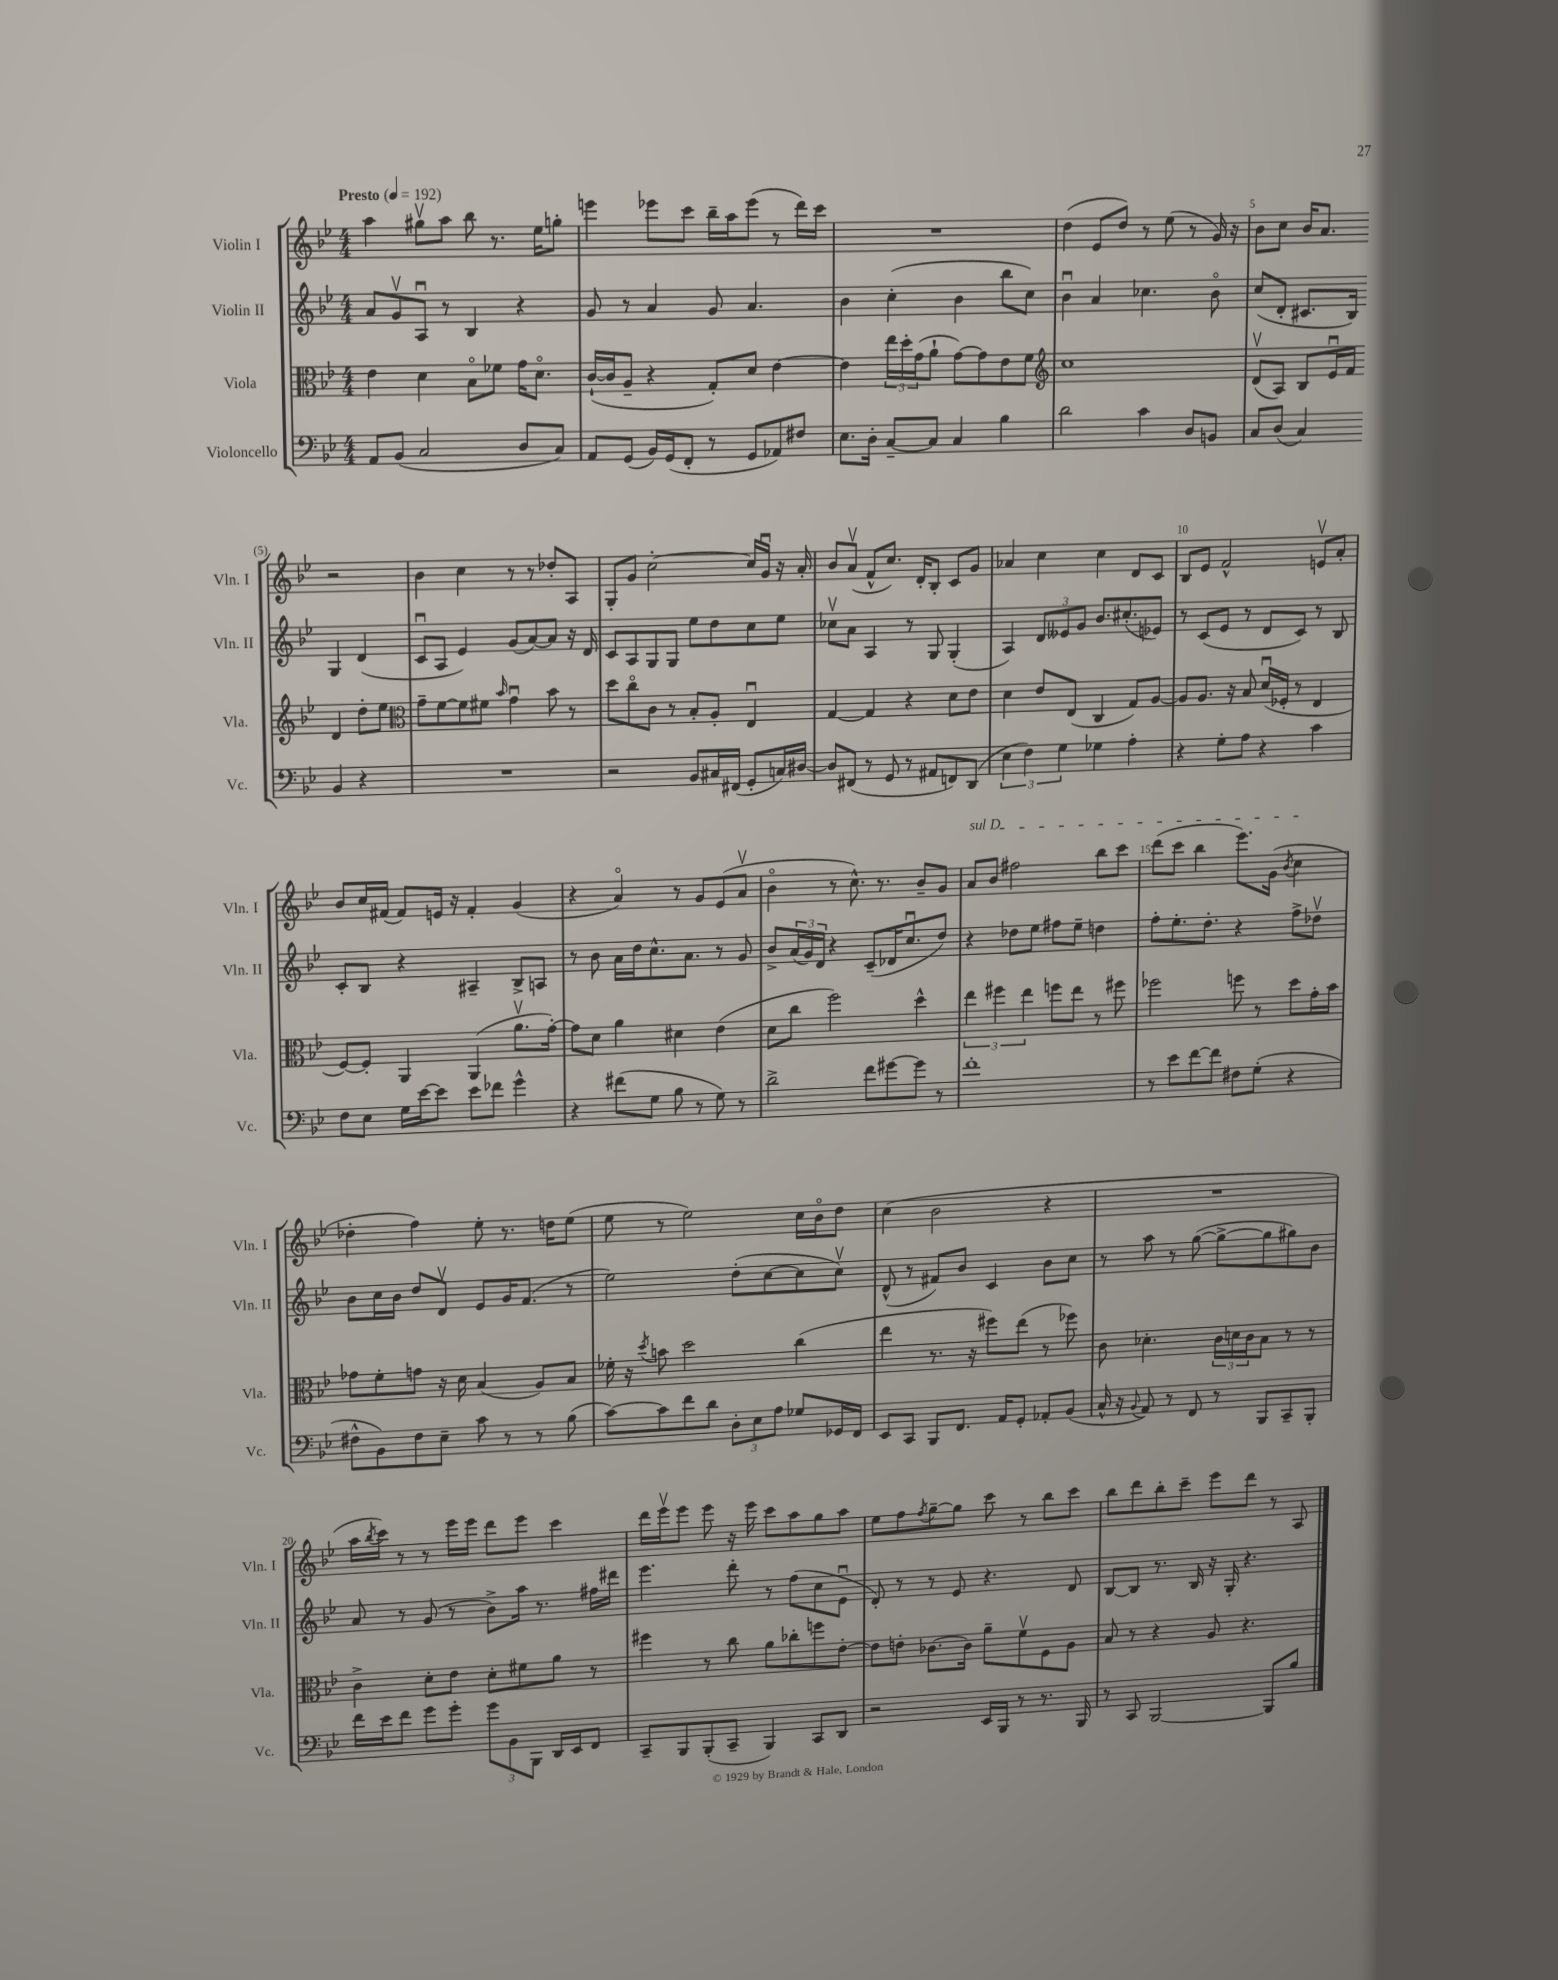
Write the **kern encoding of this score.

**kern	**kern	**kern	**kern
*part4	*part3	*part2	*part1
*staff4	*staff3	*staff2	*staff1
*I"Violoncello	*I"Viola	*I"Violin II	*I"Violin I
*I'Vc.	*I'Vla.	*I'Vln. II	*I'Vln. I
*clefF4	*clefC3	*clefG2	*clefG2
*k[b-e-]	*k[b-e-]	*k[b-e-]	*k[b-e-]
*M4/4	*M4/4	*M4/4	*M4/4
*MM192	*MM192	*MM192	*MM192
=1	=1	=1	=1
!	!	!	!LO:TX:a:B:t=Presto
8AA/L	4e-\	8a/L	4aa\
(8BB-/J	.	8gv/	.
2C/	4d\	8Au/J	8gg#Xv\L
.	.	8r	8aa\J
.	8B-\L	4B-/	8bb-\
.	8f-X\J	.	8.r
8D/L	16g\KL	4r	.
.	8.d\J	.	16ee-\KL
8C/J)	.	.	8ggn'\J
=2	=2	=2	=2
8AA/L	([16c`/LL	8g/	4eeen\
.	16c/J]	.	.
(8GG/J	8A~/J	8r	.
16BB-/LL)	4r	4a/	8eee-X\L
(16GG/J	.	.	.
8FF'/J	.	.	8ccc\J
8r	8G'/L)	8g/	16bb-~\LL
.	.	.	16aa\J
8GG/L	8d/J	4.a/	(8eee-\J
8AA-X/)	[4e-\	.	8r
8F#X/J	.	.	16ddd\LL)
.	.	.	16ccc\JJ
=3	=3	=3	=3
8.E-\L	4e-\]	4b-\	1r
16D'\Jk	.	.	.
[8C~/L	24ee-\LL	(4cc'\	.
.	24dd'\	.	.
.	(24g\J	.	.
8C/J]	8a`\J	.	.
4C/	[8g\L)	4b-\	.
.	8g\]	.	.
4B-\	8e-\	8bb-\L	.
.	8f\J	8cc\J)	.
=4	=4	=4	=4
*	*clefG2	*	*
2d\	1cc	4b-u\	(4dd\
.	.	4a/	8e-/L
.	.	.	8dd/J)
4c\	.	4.cc-X\	8r
.	.	.	(8ee-\
8D/L	.	.	8r
8BBn/J	.	8b-\	16g/)
.	.	.	16r
=5	=5	=5	=5
8C/L	(8dv/L	(8cc/L	8b-\L
(8D/J	8A/J)	8d'/J	8cc\J
4C/)	8B-/L	8.c#X/L	16b-/KL
.	.	.	8.a/J
.	16e-u/L	.	.
.	16f/JJ	16B-/Jk)	.
4BB-/	4d/	4G/	2r
4r	8dd'\L	(4d/	.
.	8ee-\J	.	.
!!LO:LB:g=z
=6	=6	=6	=6
*	*clefC3	*	*
1r	8g~\L	8cu/L	4b-\
.	[8f\	8A/J	.
.	8f\]	4e-/)	4cc\
.	8f#X\J	.	.
.	16qqb-/	.	.
.	4gu\	(8g/L	8r
.	.	[8a/)	8r
.	8b-\	8a/J]	8dd-X'/L
.	8r	16r	8A/J
.	.	16d/	.
=7	=7	=7	=7
2r	8dd\L	8c/L	8G'/L
.	8cc\	8A/	8g/J
.	8c\J	8G/	[2cc'\
.	8r	8G/J	.
8BB-/L	8B-'/L	8ee-\L	.
16C#X/L	8A'/J	8dd\	.
(16FF#X/JJ	.	.	.
8GG'/L	4E-u/	8cc\	16cc/LL]
.	.	.	16gu/JJ
16Cn/L)	.	8ee-\J	16r
[16D#X/JJ	.	.	16a'/
=8	=8	=8	=8
8D#/L]	[4G/	8cc-Xv\L	8b-/L
(8FF#X/J	.	8a\J	(8av/J
8r	4G/]	4A/	8f^^/L
8GG/	.	.	8.cc/J)
8r	4r	8r	.
.	.	.	16d'/KL
8AA#X/L	.	8G/	8B-'/J
8FFn/)	8d\L	(4G'/	8c/L
(8DD/J	8e-\J	.	8g/J
=9	=9	=9	=9
6E-\	4d\	4A/)	4a-X/
6F\)	.	.	.
.	8e-/L	12d/L	4cc\
6G\	.	12e--X/	.
.	(8E-/J	.	.
.	.	12g/J	.
4G-X\	4C/	8.b-/L	4cc\
.	.	(8.cc#X'/	.
4A'\	8G/L)	.	8d/L
.	[8A/J	8e-X/J)	8c/J
=10	=10	=10	=10
4r	8A/L]	8r	8B-/L
.	8.A/J	(8c/L	8e-/J
8G'\L	.	8e-/J	2f^^/
.	16r	.	.
8A\J	8B-/	8r	.
4r	(16du/LL	8d/L	.
.	16F-X'/JJ	.	.
.	8r	8c/J)	.
4c\	4E-/	8r	8env/L
.	.	8B-/	8a'/J
!!LO:LB:g=z
=11	=11	=11	=11
8F\L	[8F/L)	8c'/L	8b-/L
8E-\J	8F'/J]	8B-/J	16cc/L
.	.	.	(16f#X/JJ
16G\LL	4AA/	4r	8f#/L)
[16e-\J	.	.	.
8e-\J]	.	.	16en/Jk
.	.	.	16r
8e-\L	(4AA/	4A#X~/	4f#'/
8f-X\J	.	.	.
4g^^\	8.av\L	8B-^/L	(4g/
.	.	8An/J	.
.	[16g'\Jk)	.	.
=12	=12	=12	=12
4r	8g\L]	8r	4r
.	8d\J	8b-\	.
(8f#X\L	4a\	16a\LL	4a/)
.	.	16dd\J	.
8G\J	.	8.cc^^\	.
8B-\	4d#X\	.	8r
.	.	8.a\J	.
8r	.	.	8g/L
8G\)	(4e-\	8r	(8e-/
8r	.	8g/	8av/J
=13	=13	=13	=13
2d^\	8d\L	8b-^/L	4b-\
.	8cc\J	(24a/L	.
.	.	24g/)	.
.	.	24d/JJ	.
.	2ff\)	4r	8r
.	.	.	8.cc^^\)
8f\L	.	(8c~/L	.
.	.	.	8.r
[8g#X\	.	16d-X/K	.
.	.	8.ccu/	.
8g#\J]	4dd^^\	.	8b-~/L
8r	.	8dd/J)	8g/J
=14	=14	=14	=14
!	!	!	!LO:TX:a:i:t=sul D
1f'	6ee-\	4r	8a/L
.	.	.	8b-/J
.	6ff#X\	.	.
.	.	8dd-X\L	2ff#X\
.	6ee-\	.	.
.	.	8ee-\J	.
.	8ffn\L	8ff#X\L	.
.	8ee-\J	8ee-~\J	.
.	8r	4ddn\	8bb-\L
.	8ff#X\	.	8ccc\J
=15	=15	=15	=15
8r	2ff-X\	8ff'\L	(8ddd\L
8e-\L	.	8.ee-'\	8ccc\J
[8f\	.	.	4bb-\
.	.	8.dd'\J	.
8f\J]	.	.	.
8F#X\L	8ffn\	4r	8.eee-\L)
(8G'\J	8r	.	.
.	.	.	(16g\Jk
.	.	.	8qb-/
4r	8dd\L	8ff^\L	4cc\
.	16g'\L	8dd-Xv\J	.
.	16b-\JJ	.	.
!!LO:LB:g=z
=16	=16	=16	=16
8F#X^^\L	8g-X\L	8b-\L	4dd-X'\
8BB-\)	8f'\	16cc\L	.
.	.	16b-\JJ	.
8F#\	8gn\J	8dd/L	4ff\)
8E-~\J	16r	8dv/J	.
.	16d\	.	.
8c\	(4B-/	8e-/L	8ee-'\
8r	.	16g/K	8.r
.	.	(8.f/J	.
8r	8A/L)	.	.
.	.	.	16ddn\KL
(8B-\	8B-/J	8r	(8ee-\J
=17	=17	=17	=17
[8c\L)	16f-X'\	2ee-\)	8ee-\
.	16r	.	.
.	8qdd/	.	.
8c\]	8bn\	.	8r
8f\	2dd\	.	2ee-\)
8d\J	.	.	.
12D'\L	.	(8dd'\L	.
12E-\	.	.	.
.	.	[8cc\	.
12A\J	.	.	.
8G-X/L	(4cc\	8cc\]	16cc\LL
.	.	.	16b-\J
16GG-X/L	.	8ccv\J)	8dd\J
16FF/JJ	.	.	.
=18	=18	=18	=18
8EE-/L	4ee-\	(8d^^/	(4cc\
8CC/J	.	8r	.
8BBB-/L	8.r	8f#X/L)	2b-\
8.FF/J	.	8b-/J	.
.	16r	.	.
.	8ff#X\L)	4c/	.
16AA/KL	.	.	.
8GG'/J	(8ee-\J	.	.
8AA-X'/L	8r	8b-\L	4r
(8BB-/J	8ff-X\)	8cc\J	.
=19	=19	=19	=19
16C^^/	8c\	8r	1r
16r	.	.	.
8qqBB-/	.	.	.
8AA/)	4.d-X'\	8aa\	.
8r	.	8r	.
8FF/	.	([8gg\	.
8r	24c\LL	8gg^\L_	.
.	24dn\	.	.
.	24c\J	.	.
8BBB-/L	8B-\J	8gg\]	.
8CC~/	8r	8gg#X\)	.
8BBB-'/J	8r	8b-\J	.
!!LO:LB:g=z
=20	=20	=20	=20
16f\LL	4c^\	8a/	16aa\LL
.	.	.	8qbb-/
16e-\J	.	.	16ccc\JJ)
8f\J	.	8r	8r
8g\L	8d'\L	(8g/	8r
8g'\J	8e-\J	8r	16eee-\LL
.	.	.	16eee-\JJ
12g\L	8d'\L	8b-^\L)	8ddd\L
12BB-\	.	.	.
.	8f#X\	16aa\Jk	8eee-\J
12BBB-\J	.	.	.
.	.	8.r	.
16DD/LL	8a\J	.	4ccc\
16EE-/J	.	.	.
8FF/J	8r	16ff#X\LL	.
.	.	16ddd#X\JJ	.
=21	=21	=21	=21
8CC~/L	4ff#X\	4.eee-\	16ddd\LL
.	.	.	16eee-v\J
8BBB-/	.	.	8eee-\J
(8BBB-'/	8r	.	8eee-\
8CC~/J	8cc\	8ddd'\	16r
.	.	.	16eee-\
4BBB-/)	8a\L	8r	8ccc\L
.	8cc-X'\	(8ff\L	8aa\
8CC/L	8ffn\	8cc\	8gg\
8DD/J	[8e-'\J	8e-u\J	8aa\J
=22	=22	=22	=22
2r	8e-\L]	8d'/)	8ee-\L
.	8en'\J	8r	8ff\
.	.	.	8qff/
.	[8.c-X\L	8r	[8gg~\
.	.	8e-/	8gg\J]
.	16c-\Jk]	.	.
16EE-/LL	8a~\L	4.r	8ccc\
16BBB-/JJ	.	.	.
8r	8fv\	.	8r
8.r	8F\	.	8bb-\L
.	8A\J	8d/	8ccc\J
16BBB-/	.	.	.
=23	=23	=23	=23
8r	8B-/	[8B-/L	8bb-\L
8CC/	8r	8B-/J]	8ddd\
[2BBB-/	4r	8.r	8bb-'\
.	.	.	8ccc~\J
.	.	16B-/	.
.	8A/	16r	8eee-\L
.	.	16G'/	.
.	4.r	4.r	8ddd\J
8BBB-/L]	.	.	8r
8B-/J	.	.	8A/
==	==	==	==
*-	*-	*-	*-
